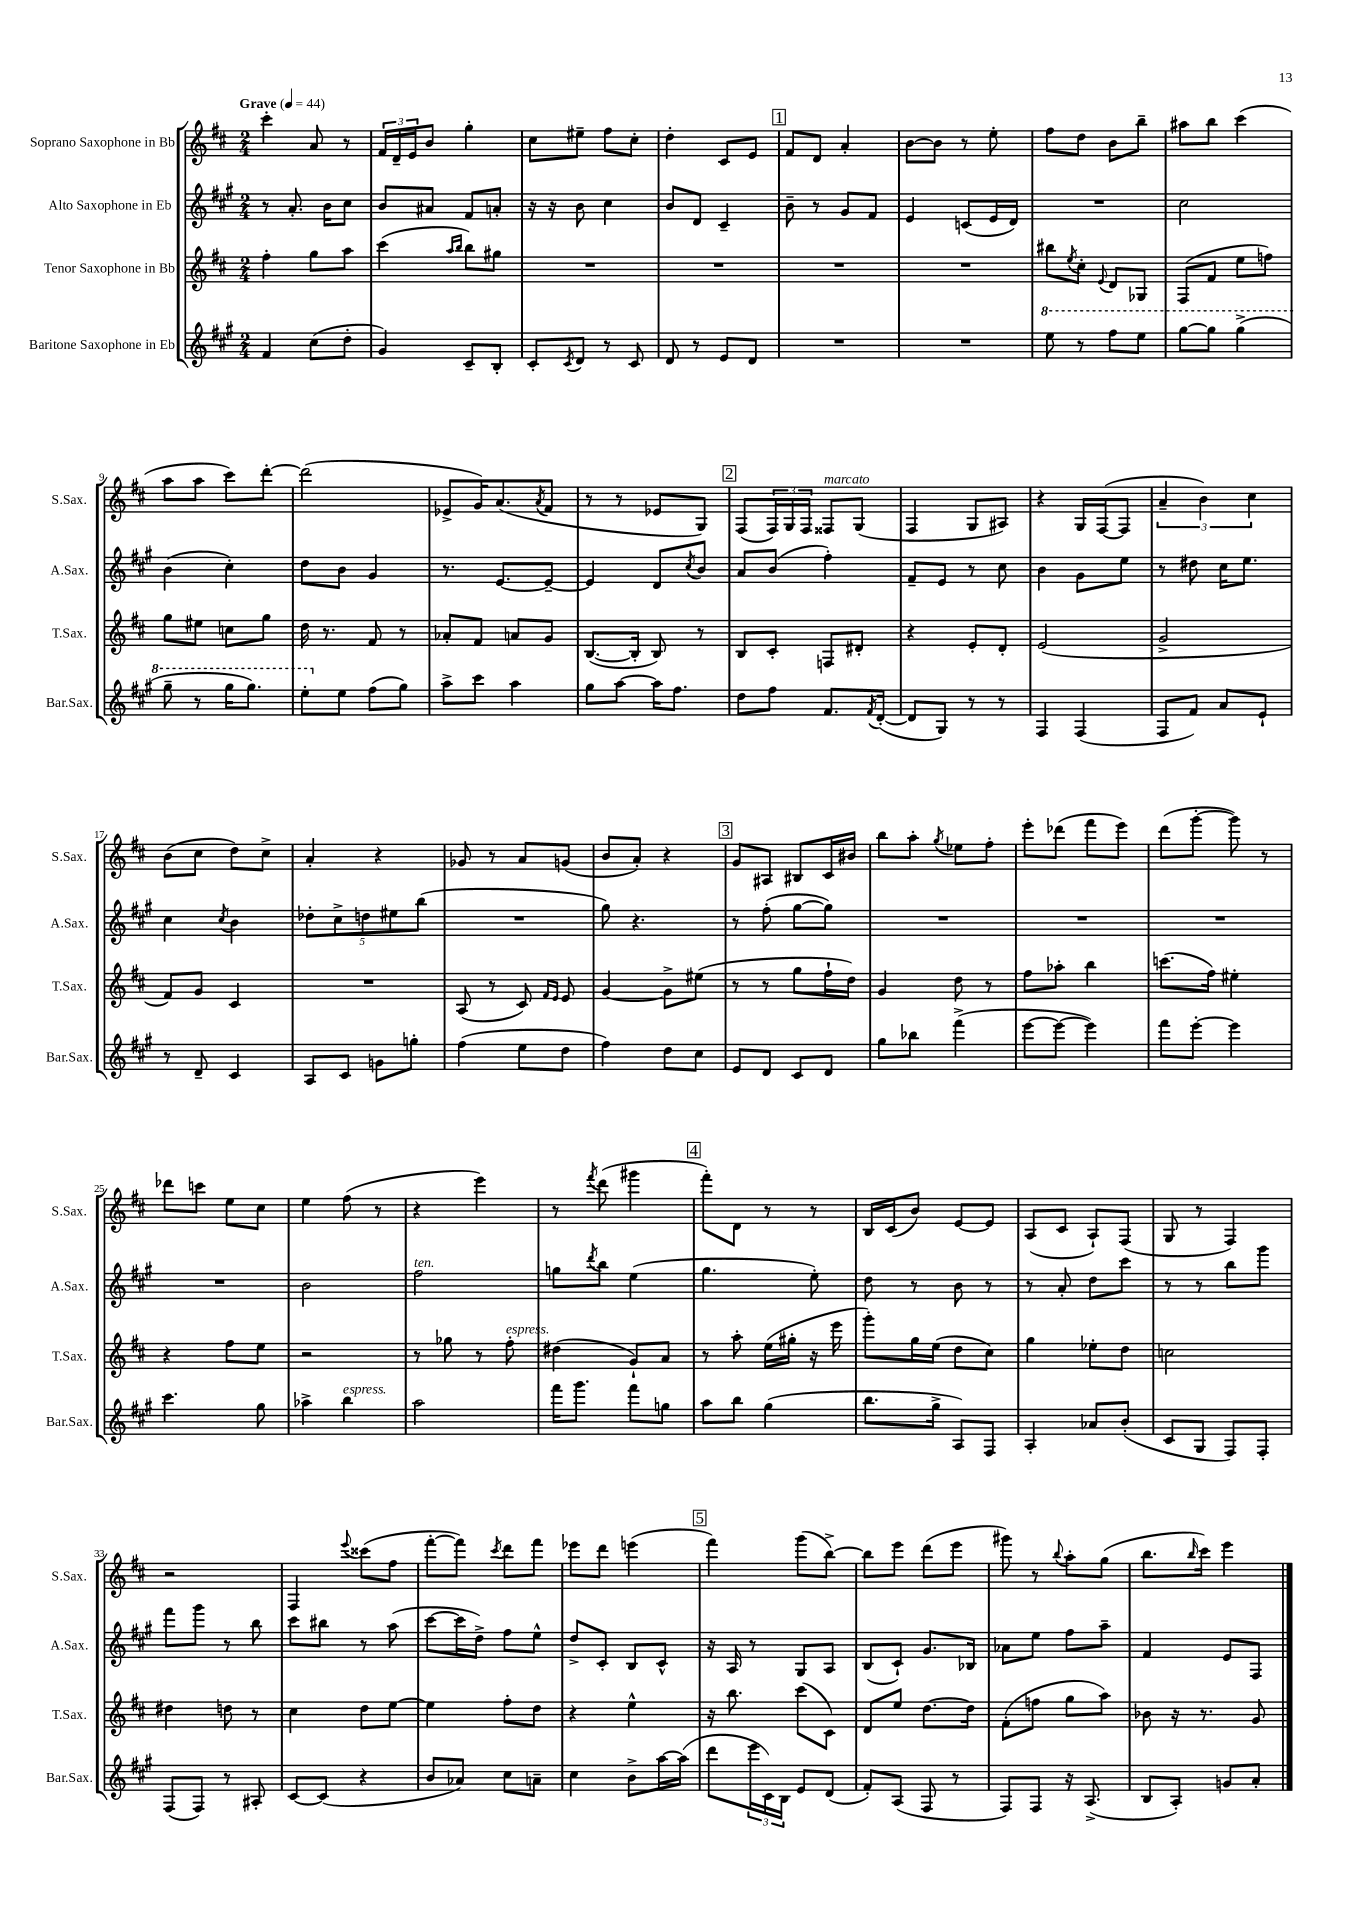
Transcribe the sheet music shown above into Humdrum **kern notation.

**kern	**kern	**kern	**kern
*part4	*part3	*part2	*part1
*staff4	*staff3	*staff2	*staff1
*I"Baritone Saxophone in Eb	*I"Tenor Saxophone in Bb	*I"Alto Saxophone in Eb	*I"Soprano Saxophone in Bb
*I'Bar.Sax.	*I'T.Sax.	*I'A.Sax.	*I'S.Sax.
*clefG2	*clefG2	*clefG2	*clefG2
*k[f#c#g#]	*k[f#c#]	*k[f#c#g#]	*k[f#c#]
*M2/4	*M2/4	*M2/4	*M2/4
*MM44	*MM44	*MM44	*MM44
=1	=1	=1	=1
!	!	!	!LO:TX:a:B:t=Grave
4f#/	4ff#'\	8r	4ccc#'\
.	.	8.a'/	.
(8cc#\L	8gg\L	.	8a/
.	.	16b\KL	.
8dd'\J	8aa\J	8cc#\J	8r
=2	=2	=2	=2
4g#/)	(4ccc#\	8b/L	24f#/LL
.	.	.	24d~/
.	.	.	24e/J
.	.	8a#X/J	8b/J
.	16qqaa/LL	.	.
.	16qqbb/JJ	.	.
8c#~/L	8bb\L)	8f#/L	4gg'\
8B'/J	8gg#X\J	8an'/J	.
=3	=3	=3	=3
8c#'/L	2r	16r	8cc#\L
.	.	16r	.
8qc#/	.	.	.
8d/J	.	8b\	8ee#X~\J
8r	.	4cc#\	8ff#\L
8c#/	.	.	8cc#'\J
=4	=4	=4	=4
8d/	2r	8b/L	4dd'\
8r	.	8d/J	.
8e/L	.	4c#~/	8c#/L
8d/J	.	.	8e/J
!!LO:REH:place=s1:t=1
=5	=5	=5	=5
2r	2r	8b~\	8f#/L
.	.	8r	8d/J
.	.	8g#/L	4a'/
.	.	8f#/J	.
=6	=6	=6	=6
2r	2r	4e/	[8b\L
.	.	.	8b\J]
.	.	(8cn/L	8r
.	.	16e/L	8ee'\
.	.	16d/JJ)	.
=7	=7	=7	=7
*8va	*	*	*
8eee\	8bb#X\L	2r	8ff#\L
.	8qee/	.	.
8r	8cc#'\J	.	8dd\J
.	8qqe/	.	.
8fff#\L	8d/L	.	8b\L
8eee\J	8G-X/J	.	8bb~\J
=8	=8	=8	=8
[8ggg#\L	(8F#/L	2cc#\	8aa#X\L
8ggg#\J]	8f#/J	.	8bb\J
(4ggg#^\	8ee\L	.	(4ccc#\
.	8ffn\J)	.	.
!!LO:LB:g=z
=9	=9	=9	=9
8ggg#~\	8gg\L	(4b\	8aa\L
8r	8ee#X\J	.	8aa\J
16ggg#\KL	8ccn\L	4cc#'\)	8ccc#\L)
8.ggg#\J)	.	.	.
.	8gg\J	.	[8ddd'\J
=10	=10	=10	=10
8eee'\L	16dd\	8dd\L	(2ddd\]
.	8.r	.	.
*X8va	*	*	*
8ee\J	.	8b\J	.
(8ff#\L	8f#/	4g#/	.
8gg#\J)	8r	.	.
=11	=11	=11	=11
8aa^\L	8a-X'/L	8.r	8e-X^/L
8ccc#\J	8f#/J	.	16g/K)
.	.	[8.e/L	(8.a/
4aa\	8an/L	.	.
.	.	.	8qa/
.	8g/J	8e~/J_	8f#/J
=12	=12	=12	=12
8gg#\L	([8.B/L	4e/]	8r
[8aa\J	.	.	8r
.	16B'/Jk]	.	.
16aa\KL]	8B/)	8d/L	8e-X/L
8.ff#\J	.	.	.
.	.	8qcc#/	.
.	8r	8b/J	8G/J)
!!LO:REH:place=s1:t=2
=13	=13	=13	=13
8dd\L	8B/L	8a/L	(8F#/L
8ff#\J	8c#'/J	(8b/J	24F#/L)
.	.	.	24G/
.	.	.	24F#/JJ
!	!	!	!LO:TX:a:i:t=marcato
8.f#/L	8Fn/L	4ff#'\)	8F##X/L
.	8d#X'/J	.	(8G/J
8qf#/	.	.	.
([16d'/Jk	.	.	.
=14	=14	=14	=14
8d/L]	4r	8f#~/L	4F#/
8G#/J)	.	8e/J	.
8r	8e'/L	8r	8G/L
8r	8d'/J	8cc#\	8A#X/J)
=15	=15	=15	=15
4F#/	(2e/	4b\	4r
(4F#/	.	8g#\L	16G/LL
.	.	.	([16F#/J
.	.	8ee\J	8F#/J]
=16	=16	=16	=16
8F#/L	2g^/	8r	6a~/
8f#/J)	.	8dd#X\	.
.	.	.	6b\)
8a/L	.	16cc#\KL	.
.	.	8.ee\J	.
.	.	.	6cc#\
8e`/J	.	.	.
!!LO:LB:g=z
=17	=17	=17	=17
8r	8f#/L)	4cc#\	(8b\L
8d~/	8g/J	.	8cc#\J
.	.	8qcc#/	.
4c#/	4c#/	4b\	8dd\L)
.	.	.	8cc#^\J
=18	=18	=18	=18
8A/L	2r	10dd-X'\L	4a'/
.	.	10cc#^\	.
8c#/J	.	.	.
.	.	10ddn\	.
8gn\L	.	.	4r
.	.	10ee#X\	.
8ggn'\J	.	.	.
.	.	(10bb\J	.
=19	=19	=19	=19
(4ff#\	(8A/	2r	8g-X/
.	8r	.	8r
8ee\L	8c#/)	.	8a/L
.	16qqf#/LL	.	.
.	16qqe/JJ	.	.
8dd\J	8e/	.	(8gn/J
=20	=20	=20	=20
4ff#\)	[4g/	8gg#\)	8b/L
.	.	4.r	8a'/J)
8dd\L	8g^\L]	.	4r
8cc#\J	(8ee#X\J	.	.
!!LO:REH:place=s1:t=3
=21	=21	=21	=21
8e/L	8r	8r	8g/L
8d/J	8r	(8ff#'\	8A#X/J
8c#/L	8gg\L	[8gg#\L	8B#X/L
8d/J	16ff#`\L	8gg#\J])	16c#/L
.	16dd\JJ)	.	16b#X/JJ
=22	=22	=22	=22
8gg#\L	4g/	2r	8bb\L
8bb-X\J	.	.	8aa'\J
.	.	.	8qgg/
(4fff#^\	8dd\	.	8ee-X\L
.	8r	.	8ff#'\J
=23	=23	=23	=23
[8eee\L	8ff#\L	2r	8eee'\L
8eee\J_	8aa-X'\J	.	(8ddd-X\J
4eee\])	4bb\	.	8fff#\L
.	.	.	8eee\J)
=24	=24	=24	=24
8fff#\L	(8.cccn\L	2r	(8ddd\L
[8eee'\J	.	.	[8ggg'\J
.	16ff#\Jk)	.	.
4eee\]	4ee#X'\	.	8ggg\])
.	.	.	8r
!!LO:LB:g=z
=25	=25	=25	=25
4.ccc#\	4r	2r	8ddd-X\L
.	.	.	8cccn\J
.	8ff#\L	.	8ee\L
8gg#\	8ee\J	.	8cc#\J
=26	=26	=26	=26
4aa-X^\	2r	2b\	4ee\
!LO:TX:a:i:t=espress.	!	!	!
4bb\	.	.	(8ff#\
.	.	.	8r
=27	=27	=27	=27
!	!	!LO:TX:a:i:t=ten.	!
2aa\	8r	2ff#\	4r
.	8gg-X\	.	.
.	8r	.	4eee\)
!	!LO:TX:a:i:t=espress.	!	!
.	8ff#'\	.	.
=28	=28	=28	=28
16fff#\KL	(4dd#X\	8ggn\L	8r
8.ggg#\J	.	.	.
.	.	8qddd/	8qfff#/
.	.	8bb\J	(8ddd\
8fff#\L	8g`/L)	(4ee\	4ggg#X\
8ggn\J	8a/J	.	.
!!LO:REH:place=s1:t=4
=29	=29	=29	=29
8aa\L	8r	4.gg#\	8fff#'\L)
8bb\J	8aa'\	.	8d\J
(4gg#\	(16ee\LL	.	8r
.	16gg#X'\JJ	.	.
.	16r	8ee'\)	8r
.	16eee\	.	.
=30	=30	=30	=30
8.bb\L	8ggg'\L)	8dd\	16B/LL
.	.	.	(16c#/J
.	16gg\L	8r	8b/J)
16gg#^\Jk	(16ee\JJ	.	.
8A/L)	8dd\L	8b\	[8e/L
8F#/J	8cc#\J)	8r	8e/J]
=31	=31	=31	=31
4A'/	4gg\	8r	(8A/L
.	.	8a'/	8c#/J
8a-X/L	8ee-X'\L	8dd\L	8A`/L)
(8b'/J	8dd\J	8ccc#\J	(8F#/J
=32	=32	=32	=32
8c#/L	2ccn\	8r	8G/
8G#/J	.	8r	8r
8F#/L)	.	8bb\L	4F#/)
8F#'/J	.	8ggg#\J	.
!!LO:LB:g=z
=33	=33	=33	=33
(8F#/L	4dd#X\	8fff#\L	2r
8F#/J)	.	8ggg#\J	.
8r	8ddn\	8r	.
8A#X'/	8r	8bb\	.
=34	=34	=34	=34
[8c#/L	4cc#\	8ccc#\L	4F#/
(8c#/J]	.	8bb#X\J	.
.	.	.	8qqeee/
4r	8dd\L	8r	(8ccc##X\L
.	[8ee\J	(8aa\	8ff#\J
=35	=35	=35	=35
8b/L	4ee\]	[8ccc#\L	[8fff#'\L
8a-X/J)	.	16ccc#\L]	8fff#\J])
.	.	16dd^\JJ)	.
.	.	.	8qccc#/
8cc#\L	8ff#'\L	8ff#\L	8ddd\L
8an~\J	8dd\J	8ee^^\J	8fff#\J
=36	=36	=36	=36
4cc#\	4r	8dd^/L	8eee-X\L
.	.	8c#'/J	8ddd\J
8b^\L	4ee^^\	8B/L	(4eeen\
[16aa\L	.	8c#^^/J	.
(16aa\JJ]	.	.	.
!!LO:REH:place=s1:t=5
=37	=37	=37	=37
8ddd\L	16r	16r	4fff#\)
.	8.bb\	16A/	.
24eee\L	.	8r	.
24c#\)	.	.	.
24B\JJ	.	.	.
8e/L	(8ccc#\L	8G#/L	(8ggg\L
(8d/J	8c#\J)	8A/J	[8bb^\J)
=38	=38	=38	=38
8f#'/L)	8d/L	(8B/L	8bb\L]
(8A/J	8ee/J	8c#`/J)	8eee\J
8F#/	[8.dd\L	8.g#/L	(8ddd\L
8r	.	.	8eee\J
.	16dd\Jk]	16B-X/Jk	.
=39	=39	=39	=39
8F#/L)	(8f#'\L	8a-X\L	8ggg#X\)
8F#/J	8ffn\J	8ee\J	8r
.	.	.	8qqbb/
16r	8gg\L	8ff#\L	8aa'\L
(8.A^/	.	.	.
.	8aa\J)	8aa~\J	(8gg\J
=40	=40	=40	=40
8B/L	8b-X\	4f#/	8.bb\L
8A'/J)	16r	.	.
.	.	.	16qqbb/
.	8.r	.	16ccc#\Jk)
8gn/L	.	8e/L	4eee\
8a'/J	8g/	8F#/J	.
==	==	==	==
*-	*-	*-	*-
